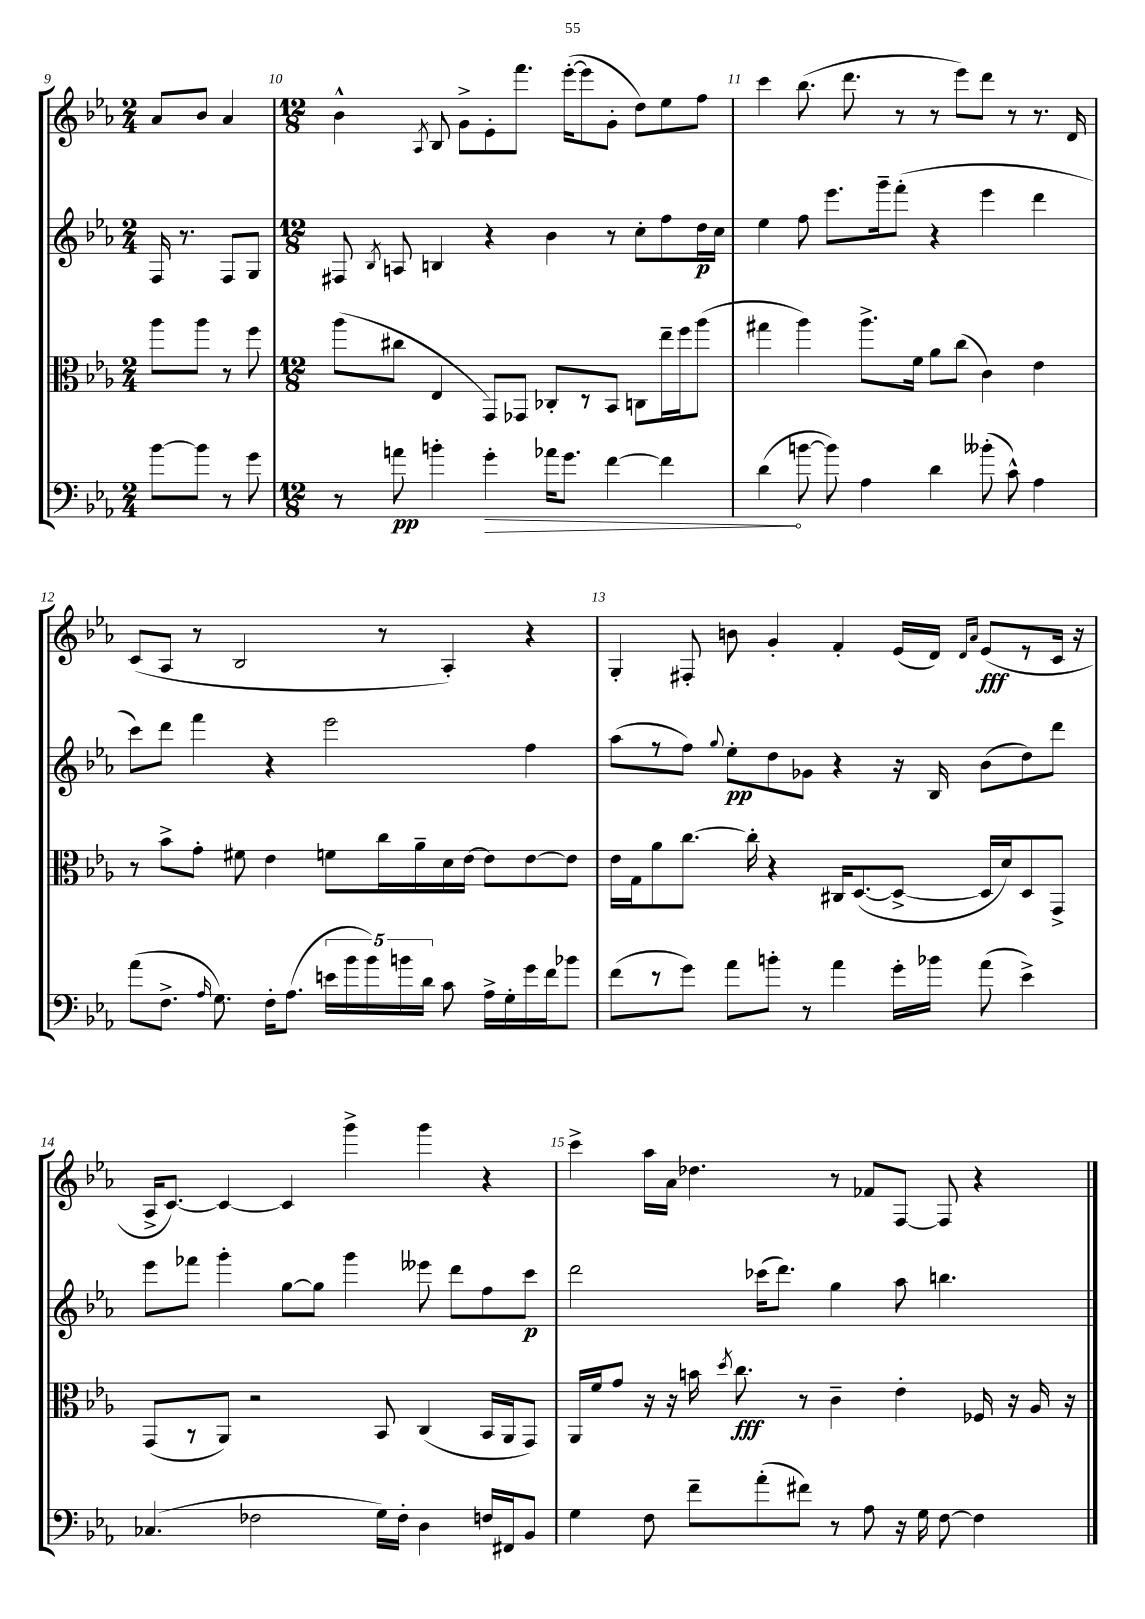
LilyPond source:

<<
\new StaffGroup <<
\new Staff = "s0" {
    \clef treble \key ees \major \numericTimeSignature \time 2/4
    \autoBeamOff aes'8[ bes'8] aes'4 |
    \numericTimeSignature \time 12/8 bes'4-^ \acciaccatura { aes8 } bes8 g'8[-> ees'8-. f'''8.] ees'''16[~-.( ees'''8 g'8]-. d''8[) ees''8 f''8] |
    c'''4 bes''8.( d'''8. r8 r8 ees'''8[) d'''8] r8 r8. d'16 |
    c'8[( aes8] r8 bes2 r8 aes4-.) r4 |
    g4-. fis8-. b'8 g'4-. f'4-. ees'16[( d'16]) \grace { d'16[ aes'16] } ees'8[\fff( r8 c'16] r16 |
    aes16[-> c'8.]~) c'4~ c'4 g'''4-> g'''4 r4 |
    c'''4-> aes''16[ aes'16] des''4. r8 fes'8[ f8]~ f8 r4 \bar "|." |
}
\new Staff = "s1" {
    \clef treble \key ees \major \numericTimeSignature \time 2/4
    \autoBeamOff f16 r8. f8[ g8] |
    \numericTimeSignature \time 12/8 fis8 \acciaccatura { bes8 } a8 b4 r4 bes'4 r8 c''8[-. f''8 d''16\p c''16] |
    ees''4 f''8 ees'''8.[ g'''16-- f'''8]-.( r4 ees'''4 d'''4 |
    c'''8[) d'''8] f'''4 r4 ees'''2 f''4 |
    aes''8[( r8 f''8]) \appoggiatura { g''8 } ees''8[-.\pp d''8 ges'8] r4 r16 bes16 bes'8[( d''8) d'''8] |
    ees'''8[ fes'''8] g'''4-. g''8[~ g''8] g'''4 eeses'''8 d'''8[ f''8 c'''8]\p |
    d'''2 ces'''16[( d'''8.]) g''4 aes''8 b''4. \bar "|." |
}
\new Staff = "s2" {
    \clef alto \key ees \major \numericTimeSignature \time 2/4
    \autoBeamOff aes''8[ aes''8] r8 f''8 |
    \numericTimeSignature \time 12/8 aes''8[( cis''8] ees4 g,8[) ges,8] ces8[-. r8 bes,8] c8[ ees''16-- f''16 aes''8]( |
    gis''4 aes''4) aes''8.[-> f'16] aes'8[ c''8]( c'4) ees'4 |
    r8 bes'8[-> g'8]-. fis'8 ees'4 f'8[ c''16 aes'16-- d'16 ees'16]~ ees'8[ ees'8~ ees'8] |
    ees'16[ g16 aes'8 c''8.]~ c''16-. r4 cis16[ d8.~( d8]~-> d16[ d'16) d8 g,8]-> |
    g,8[( r8 aes,8]) r2 bes,8 c4( bes,16[ aes,16 g,8]) |
    aes,16[ f'16 g'8] r16 r16 b'16 \acciaccatura { d''8 } c''8.\fff r8 c'4-- ees'4-. fes16 r16 aes16 r16 \bar "|." |
}
\new Staff = "s3" {
    \clef bass \key ees \major \numericTimeSignature \time 2/4
    \autoBeamOff bes'8[~ bes'8] r8 g'8 |
    \numericTimeSignature \time 12/8 r8 a'8\pp b'4-. \once \override Hairpin.circled-tip = ##t g'4-.\> aes'16[ g'8.] f'4~ f'4 |
    d'4\!( b'8~ b'8) aes4 d'4 beses'8-.( c'8-^) aes4 |
    aes'8[( f8.]-> \grace { aes16 } g8.) f16[-. aes8.]( \tuplet 5/4 { e'16[ bes'16 bes'16) b'16 d'16] } c'8 aes16[-> g16-. g'16 f'16 bes'8] |
    f'8[( r8 g'8]) aes'8[ b'8]-. r8 aes'4 g'16[-. bes'16] aes'8( ees'4->) |
    ces4.( fes2 g16[) fes16]-. d4 f16[ fis,16 bes,8] |
    g4 f8 f'8[-- aes'8-.( fis'8]) r8 aes8 r16 g16 f8~ f4 \bar "|." |
}
>>
>>
\layout { \context { \Score currentBarNumber = #9 \override BarNumber.break-visibility = ##(#f #t #t) barNumberVisibility = #all-bar-numbers-visible } }
